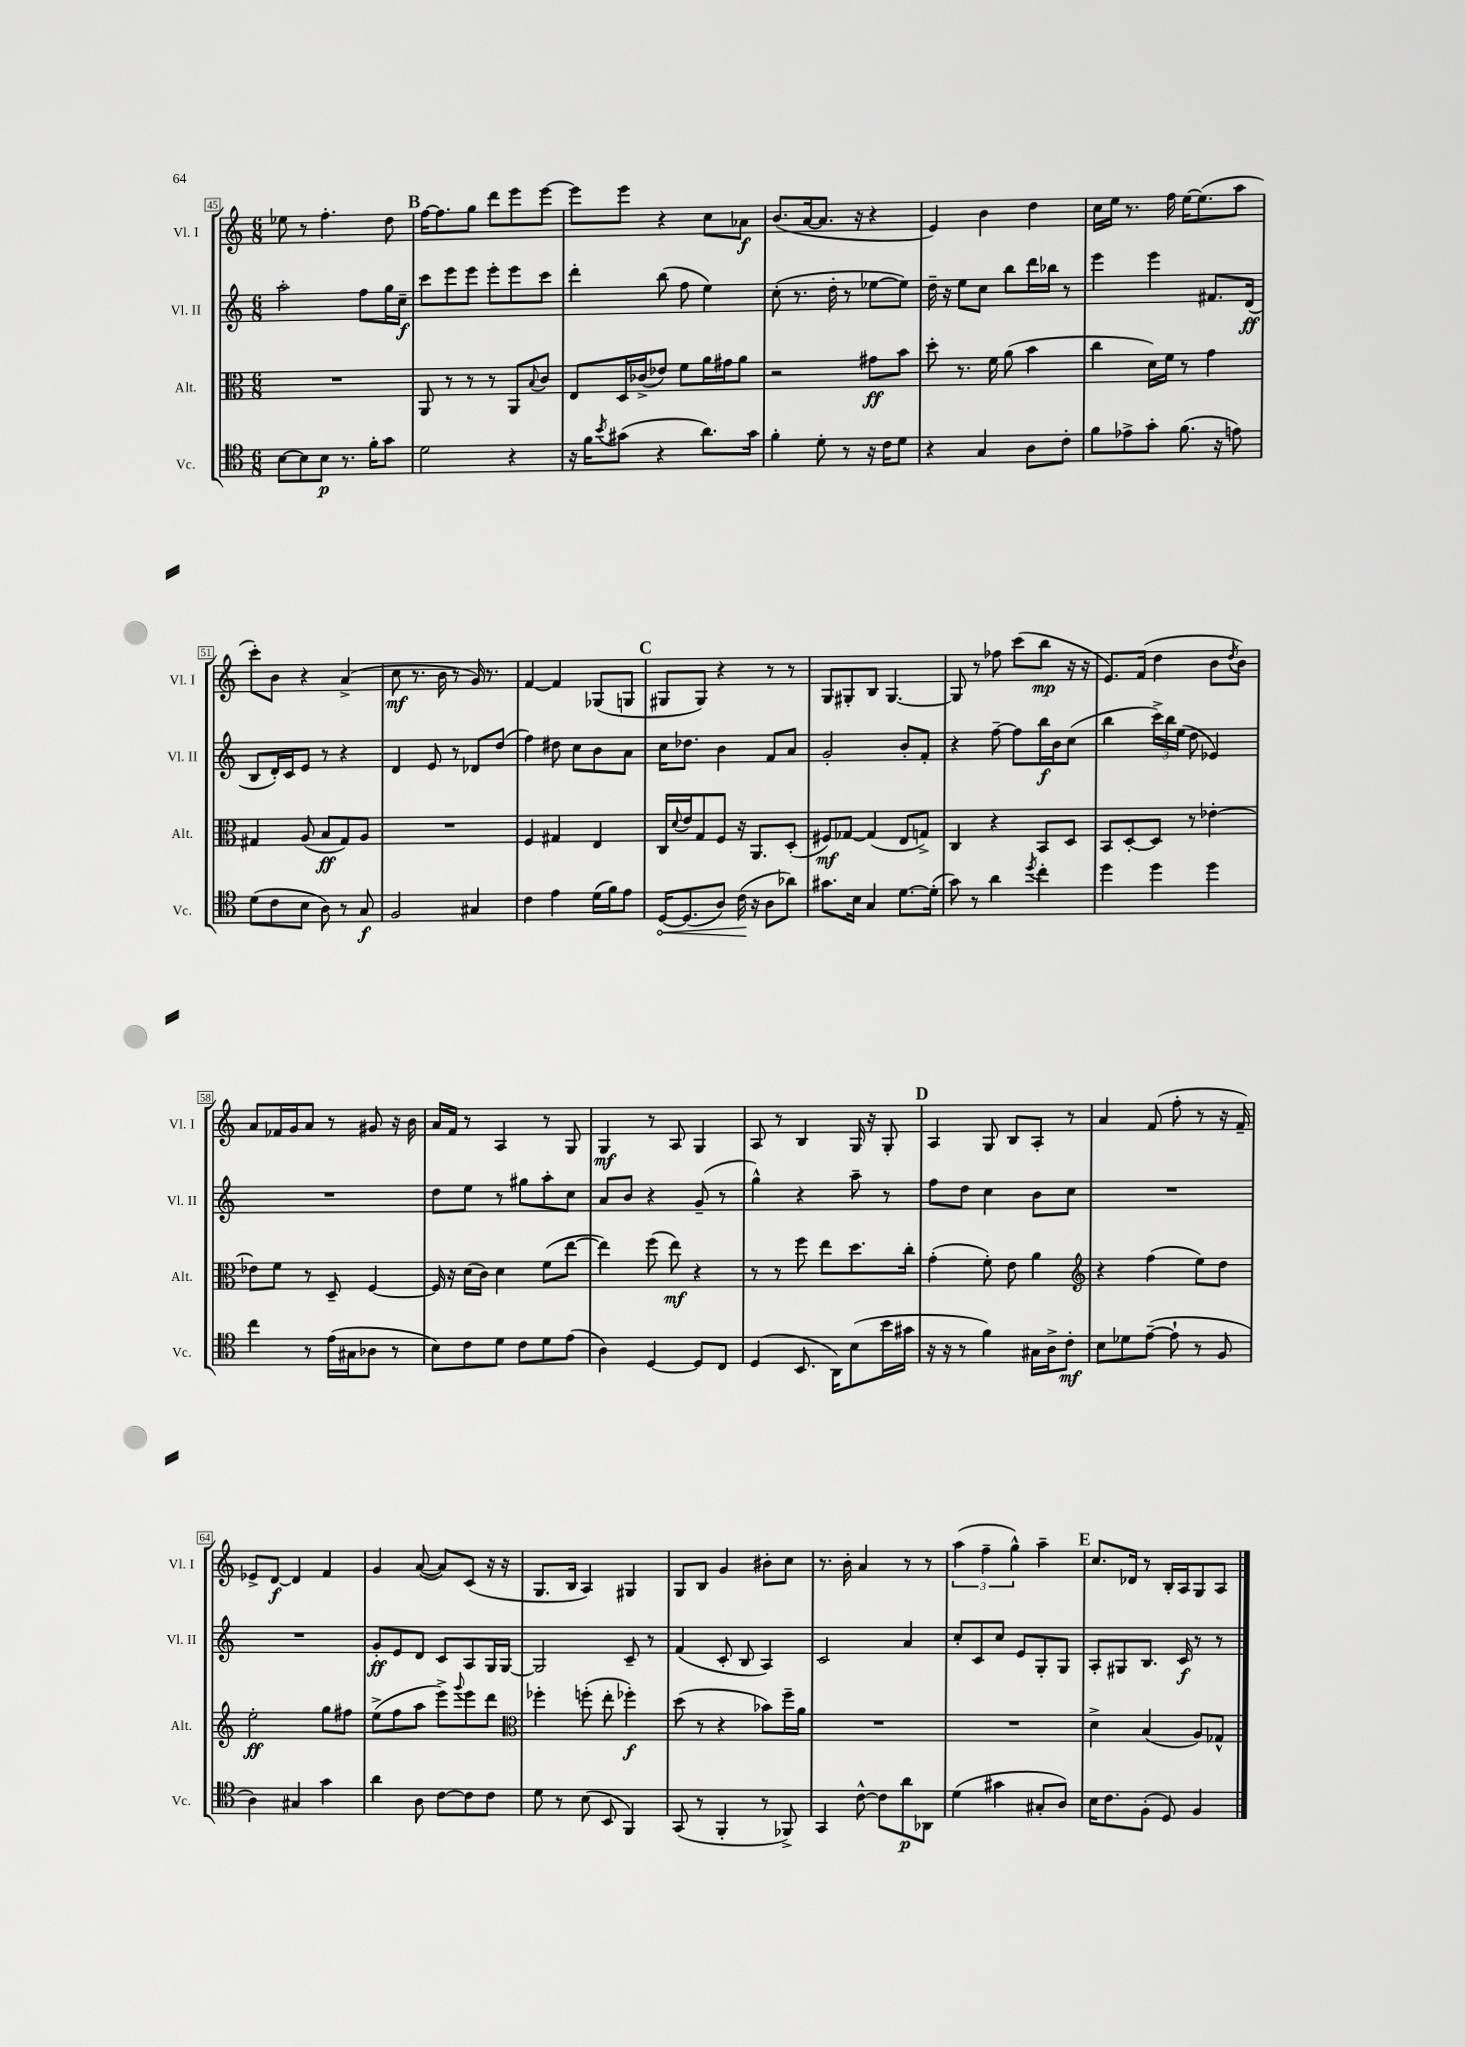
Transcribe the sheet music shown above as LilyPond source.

<<
\new StaffGroup <<
\new Staff = "s0" \with { instrumentName = "Vl. I" shortInstrumentName = "Vl. I" } {
    \clef treble \key c \major \numericTimeSignature \time 6/8
    ees''8 r8 f''4.-. d''8 |
    \mark \markup { \bold "B" } f''16~ f''8. g''8 d'''8 e'''8 e'''8~ |
    e'''8 e'''8 r4 c''8 aes'8\f |
    b'8.( a'16~ a'8. r16 r4 |
    e'4) b'4 d''4 |
    c''16 e''16 r8. f''16 e''16~ e''8.( a''8 |
    c'''8-.) b'8 r4 a'4->( |
    c''8\mf r8. b'16 r8 g'16) r8. |
    f'4~ f'4 ges8( g8 |
    \mark \markup { \bold "C" } gis8 gis8) r4 r8 r8 |
    g8 gis8-. b8 gis4.~ |
    gis8 r8 fes''8 c'''8( b''8\mp r16 r16 |
    e'8.) f'16( d''4 b'8 \acciaccatura { d''8 } b'8) |
    a'8 fes'16 g'16 a'8 r8 gis'8 r16 b'16 |
    a'16 f'16 r8 a4 r8 g8 |
    g4\mf r8 a8 g4 |
    a8 r8 b4 g16 r16 g8-. |
    \mark \markup { \bold "D" } a4 g8 b8 a8-. r8 |
    a'4 f'8( f''8-. r8 r16 f'16--) |
    ees'8-> d'8~\f d'4 f'4 |
    g'4 a'8~( a'8) c'8( r16 r16 |
    g8. b16 a4) gis4 |
    g8 b8 g'4 bis'8-. c''8 |
    r8. b'16-. a'4 r8 r8 |
    \tuplet 3/2 { a''4( f''4-- g''4-^) } a''4-- |
    \mark \markup { \bold "E" } c''8. des'16 r8 b16-. a16 g8 a8 \bar "|." |
}
\new Staff = "s1" \with { instrumentName = "Vl. II" shortInstrumentName = "Vl. II" } {
    \clef treble \key c \major \numericTimeSignature \time 6/8
    a''2-. f''8 g''16 c''16--\f |
    \mark \markup { \bold "B" } c'''8 e'''8 e'''8 e'''8-. e'''8 c'''8 |
    d'''4-. b''8( f''8 e''4) |
    c''8-.( r8. d''16-. r8 ees''8~ ees''8) |
    d''16-- r16 e''8 c''8 b''8 d'''16 bes''16 r8 |
    e'''4 e'''4 fis'8. d'16\ff( |
    b8 d'16-.) c'16 e'8 r8 r4 |
    d'4 e'8 r8 des'8 d''8( |
    f''4) dis''8 c''8 b'8 a'8 |
    \mark \markup { \bold "C" } c''16 des''8. b'4 f'8 a'8 |
    g'2-. b'8-. f'8-. |
    r4 f''8~-- f''8 b''16\f b'16 c''8( |
    b''4 \tuplet 3/2 { c'''16->) b''16 e''16( } d''8 ees'4) |
    R2. |
    d''8 e''8 r8 gis''8 a''8-. c''8 |
    a'8 b'8 r4 g'8--( r8 |
    g''4-^) r4 a''8-- r8 |
    \mark \markup { \bold "D" } f''8 d''8 c''4 b'8 c''8 |
    R2. |
    R2. |
    g'8-.\ff e'8 d'8 c'8 a8 g16 g16~ |
    g2 c'8-- r8 |
    f'4( c'8-. b8 a4) |
    c'2 a'4 |
    c''8-. c'8 c''8 e'8 g8-. g8 |
    \mark \markup { \bold "E" } a8-. gis8 b8. c'16\f r8 r8 \bar "|." |
}
\new Staff = "s2" \with { instrumentName = "Alt." shortInstrumentName = "Alt." } {
    \clef alto \key c \major \numericTimeSignature \time 6/8
    R2. |
    \mark \markup { \bold "B" } a,8 r8 r8 r8 a,8 \appoggiatura { b8 } c'8 |
    e8 d16 ces'16->( ees'8) f'8 a'16 gis'16 a'8 |
    r2 gis'8\ff b'8 |
    d''8-. r8. f'16 a'8( b'4 |
    c''4 d'16) f'16 r8 g'4 |
    gis4 a8( b8\ff gis8) a8 |
    R2. |
    f4 gis4 e4 |
    \mark \markup { \bold "C" } c16 \appoggiatura { d'8 } e'16 g8 f8 r16 a,8. d8-.( |
    fis8\mf) ges8~ ges4( e8 g8->) |
    c4 r4 b,8 d8 |
    b,8 d8~-. d8 r8 ees'4~-. |
    ees'8 f'8 r8 d8-- f4~ |
    f16 r16 d'16( c'16) d'4 f'8( e''8~ |
    e''4) f''8( e''8\mf) r4 |
    r8 r8 f''8 e''8 d''8. c''16-. |
    \mark \markup { \bold "D" } g'4-.( f'8-.) e'8 a'4 |
    \clef treble r4 f''4( e''8) d''8 |
    e''2-.\ff g''8 fis''8 |
    e''8->( f''8 a''8 e'''8->) \appoggiatura { g'''8 } e'''8 d'''8 |
    \clef alto fes''4-. f''8-.( e''8-. fes''4-.\f) |
    d''8( r8 r4 bes'8) f''16-- a'16 |
    R2. |
    R2. |
    \mark \markup { \bold "E" } d'4-> b4( a8) ges8-^ \bar "|." |
}
\new Staff = "s3" \with { instrumentName = "Vc." shortInstrumentName = "Vc." } {
    \clef tenor \key c \major \numericTimeSignature \time 6/8
    b8~ b8 b8\p r8. f'16-. g'8 |
    \mark \markup { \bold "B" } d'2 r4 |
    r16 f'16 \acciaccatura { b'8 } gis'8( r4 a'8.) gis'16 |
    f'4-. d'8-. r8 r16 c'16 d'8 |
    r4 g4 a8 c'8-. |
    f'8 ees'8-> g'8-. f'8.( r16 e'8) |
    d'8( c'8 b8 a8) r8 g8\f |
    f2 gis4 |
    c'4 e'4 d'16( f'16) e'8 |
    \mark \markup { \bold "C" } \once \override Hairpin.circled-tip = ##t d16~\< d8.( a8) c'16\!( r16 a8 aes'8) |
    gis'8. b16 g4 d'8.~ d'16-.( |
    g'8) r8 a'4 \acciaccatura { d''8 } c''4-. |
    d''4 d''4 d''4 |
    c''4 r8 e'16( gis16 aes8 r8 |
    b8) c'8 d'8 c'8 d'8 e'8( |
    a4) d4~ d8 c8 |
    d4( b,8. a,16) b8( b'16 gis'16 |
    \mark \markup { \bold "D" } r16 r16 r8 f'4) gis16 a16-> c'8-.\mf |
    b8 des'8 e'8~--( e'8-! r8 f8 |
    a4) gis4 g'4 |
    a'4 a8 c'8~ c'8 c'8 |
    d'8 r8 b8( b,8 f,4) |
    g,8( r8 f,4-. r8 fes,8->) |
    g,4 c'8~-^ c'8 a'8\p aes,8 |
    d'4( gis'4 gis8-. a8) |
    \mark \markup { \bold "E" } b16 c'8. f8-.( d8) f4 \bar "|." |
}
>>
>>
\layout { \context { \Score currentBarNumber = #45 \override BarNumber.stencil = #(make-stencil-boxer 0.1 0.3 ly:text-interface::print) } }
